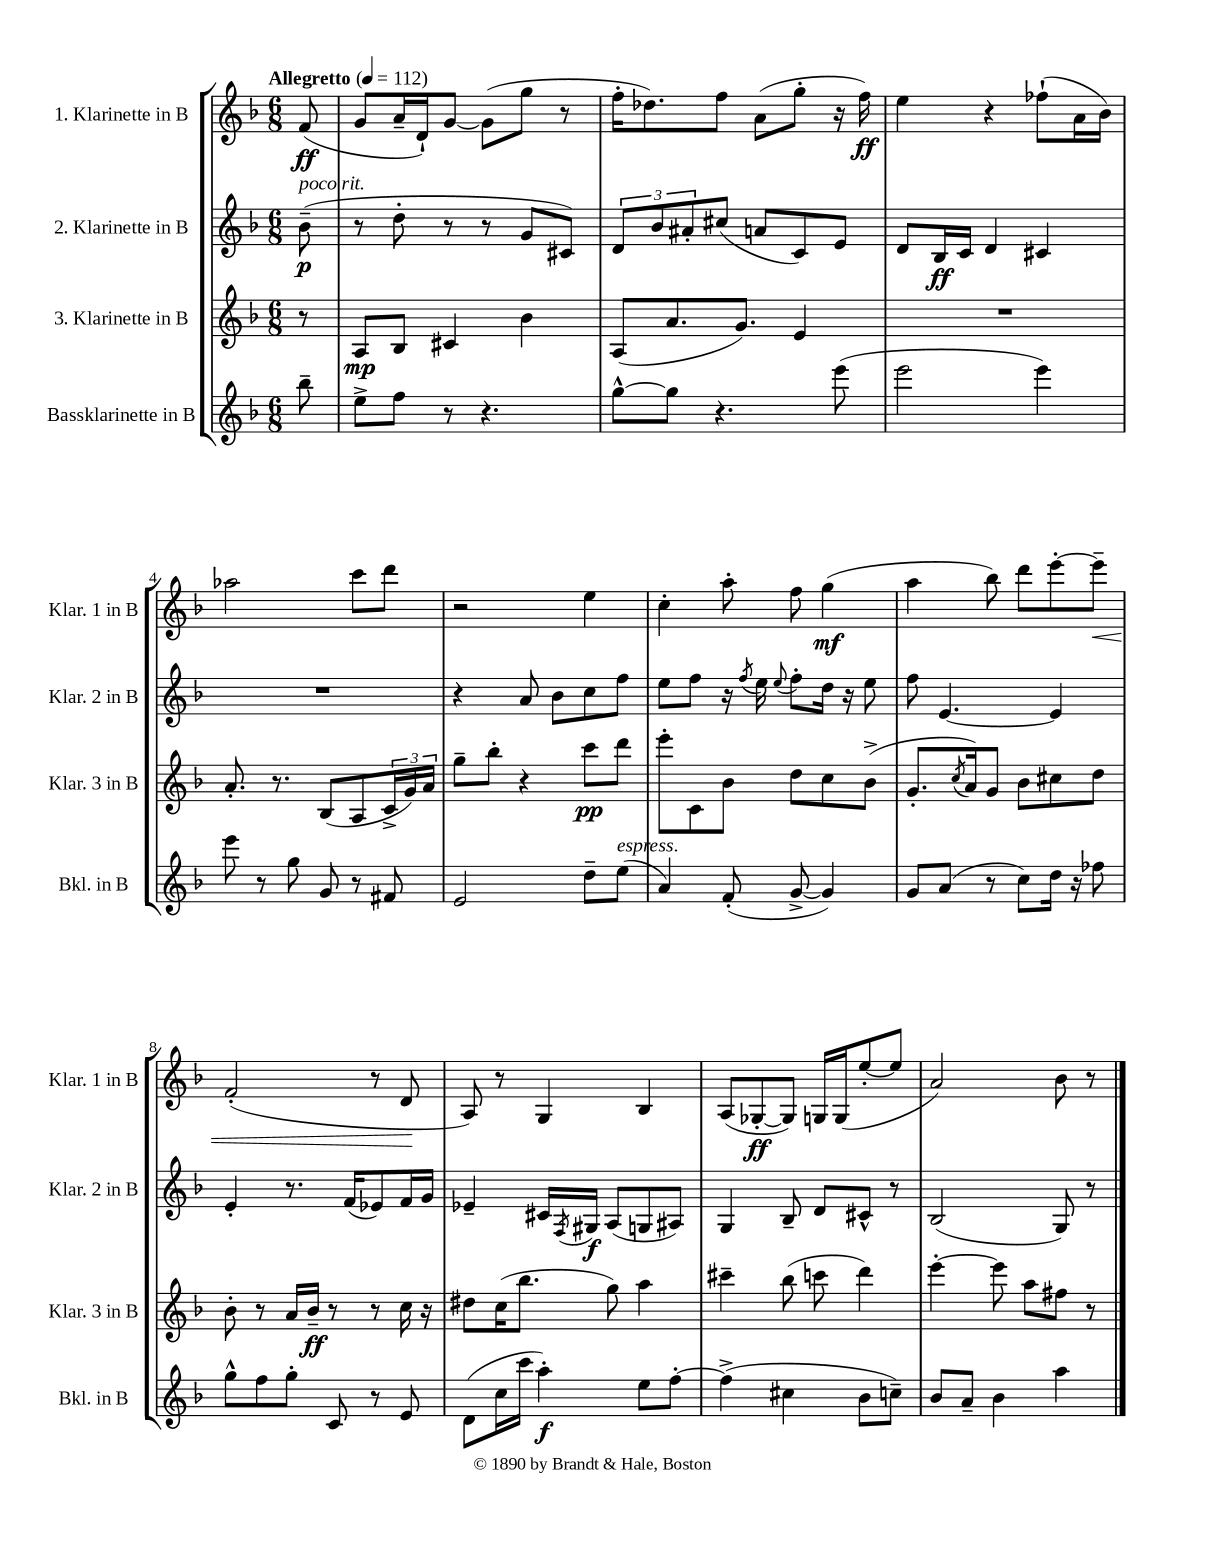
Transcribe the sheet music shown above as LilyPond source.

<<
\new StaffGroup <<
\new Staff = "s0" \with { instrumentName = "1. Klarinette in B" shortInstrumentName = "Klar. 1 in B" } {
    \clef treble \key f \major \numericTimeSignature \time 6/8 \partial 8 \tempo "Allegretto" 4 = 112
    f'8\ff( |
    g'8 a'16-- d'16-!) g'8~ g'8( g''8 r8 |
    f''16-. des''8.) f''8 a'8( g''8-. r16 f''16\ff) |
    e''4 r4 fes''8-!( a'16 bes'16) |
    aes''2 c'''8 d'''8 |
    r2 e''4 |
    c''4-. a''8-. f''8 g''4\mf( |
    a''4 bes''8) d'''8 e'''8~-. e'''8--\< |
    f'2-.( r8 d'8\! |
    a8) r8 g4 bes4 |
    a8( ges8~-.\ff ges8) g16 g16( e''8~-. e''8 |
    a'2) bes'8 r8 \bar "|." |
}
\new Staff = "s1" \with { instrumentName = "2. Klarinette in B" shortInstrumentName = "Klar. 2 in B" } {
    \clef treble \key f \major \numericTimeSignature \time 6/8 \partial 8
    bes'8--\p^\markup { \italic "poco rit." }( |
    r8 d''8-. r8 r8 g'8 cis'8) |
    \tuplet 3/2 { d'8 bes'8 ais'8-. } cis''8( a'8 c'8) e'8 |
    d'8 bes16\ff c'16 d'4 cis'4 |
    R2. |
    r4 a'8 bes'8 c''8 f''8 |
    e''8 f''8 r16 \acciaccatura { f''8 } e''16 \appoggiatura { e''8 } f''8-. d''16 r16 e''8 |
    f''8 e'4.~ e'4 |
    e'4-. r8. f'16( ees'8) f'16 g'16 |
    ees'4-- cis'16 \acciaccatura { f8 } gis16\f a8( g8 ais8) |
    g4 bes8-- d'8 cis'8-^ r8 |
    bes2( g8) r8 \bar "|." |
}
\new Staff = "s2" \with { instrumentName = "3. Klarinette in B" shortInstrumentName = "Klar. 3 in B" } {
    \clef treble \key f \major \numericTimeSignature \time 6/8 \partial 8
    r8 |
    a8\mp bes8 cis'4 bes'4 |
    a8( a'8. g'8.) e'4 |
    R2. |
    a'8.-. r8. bes8( a8 \tuplet 3/2 { c'16-> g'16) a'16 } |
    g''8-- bes''8-. r4 c'''8\pp d'''8 |
    e'''8-. c'8 bes'8 d''8 c''8 bes'8->( |
    g'8.-. \acciaccatura { c''8 } a'16) g'8 bes'8 cis''8 d''8 |
    bes'8-. r8 a'16 bes'16--\ff r8 r8 c''16 r16 |
    dis''8 c''16( bes''8. g''8) a''4 |
    cis'''4-- bes''8( c'''8 d'''4) |
    e'''4~-. e'''8 a''8 fis''8 r8 \bar "|." |
}
\new Staff = "s3" \with { instrumentName = "Bassklarinette in B" shortInstrumentName = "Bkl. in B" } {
    \clef treble \key f \major \numericTimeSignature \time 6/8 \partial 8
    bes''8-- |
    e''8-> f''8 r8 r4. |
    g''8~-^ g''8 r4. e'''8( |
    e'''2 e'''4) |
    e'''8 r8 g''8 g'8 r8 fis'8 |
    e'2 d''8-- e''8^\markup { \italic "espress." }( |
    a'4) f'8-.( g'8~-> g'4) |
    g'8 a'8( r8 c''8) d''16 r16 fes''8 |
    g''8-^ f''8 g''8-. c'8 r8 e'8 |
    d'8( c''16 c'''16 a''4-.\f) e''8 f''8~-. |
    f''4->( cis''4 bes'8 c''8--) |
    bes'8 a'8-- bes'4 a''4 \bar "|." |
}
>>
>>
